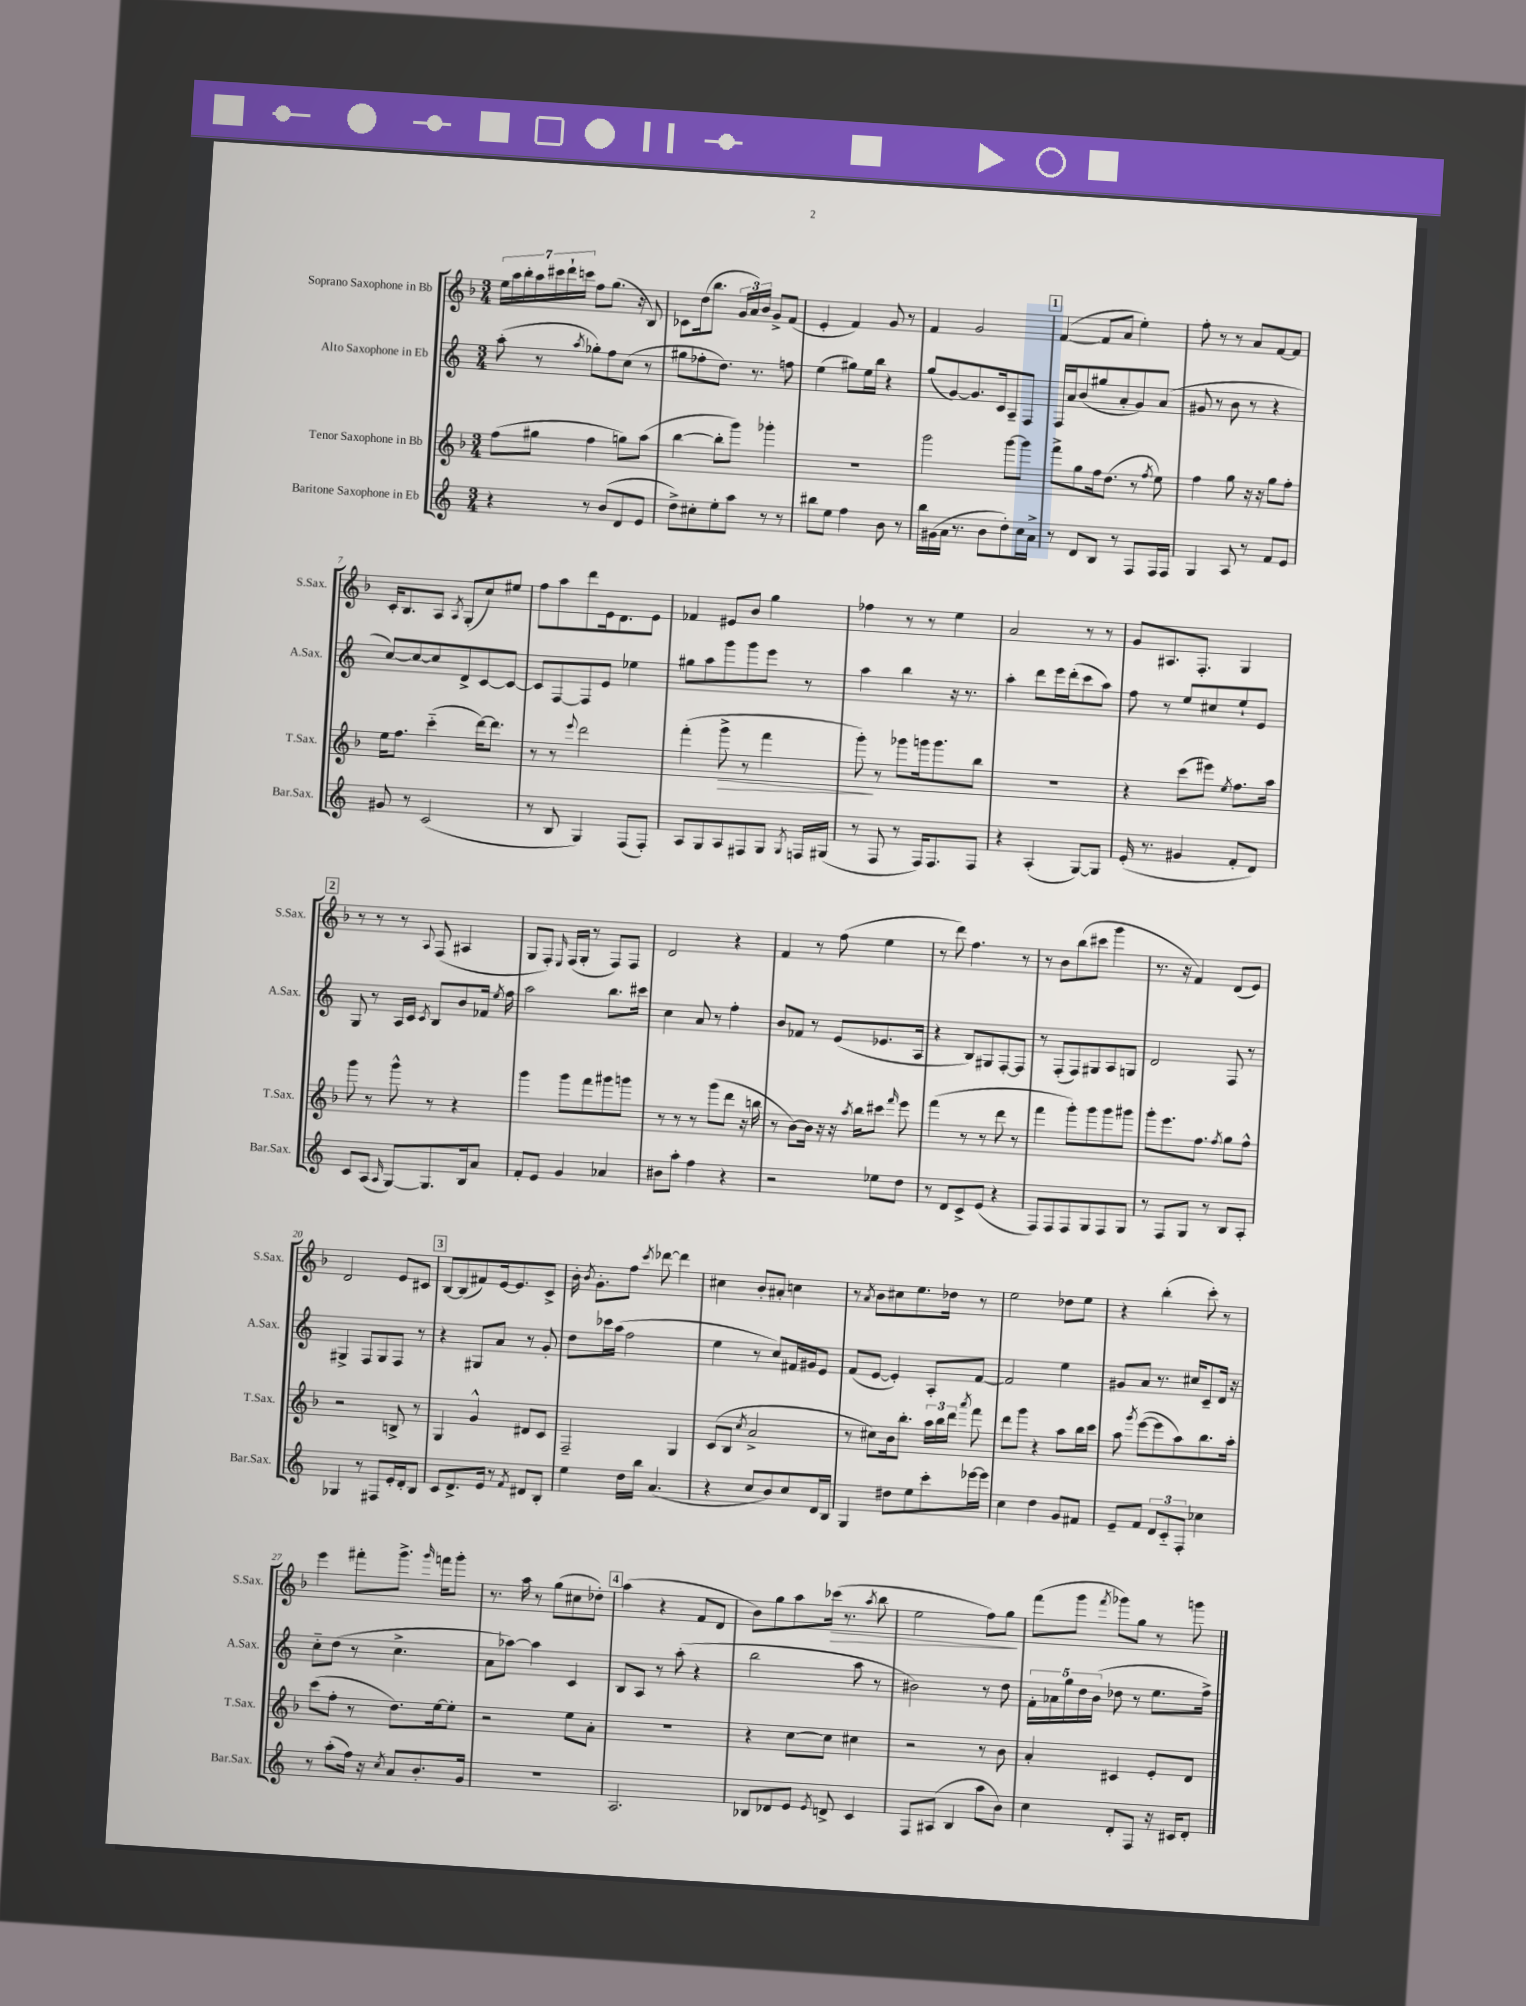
<<
\new StaffGroup <<
\new Staff = "s0" \with { instrumentName = "Soprano Saxophone in Bb" shortInstrumentName = "S.Sax." } {
    \clef treble \key f \major \numericTimeSignature \time 3/4
    \autoBeamOff \tuplet 7/4 { e''16[ a''16 bes''16-. a''16 cis'''16 d'''16-! c'''16] } f''8[ g''8.]( r16 bes8) |
    ces'8[ d''16( bes''8.] \tuplet 3/2 { g'16[ a'16) bes'16] } g'8[-> f'8]( |
    e'4-. f'4) g'8 r8 |
    f'4 g'2 |
    \mark \markup { \box "1" } f'4~( f'8[ a'8] e''4-.) |
    f''8-. r8 r8 a'8[ f'8~ f'8] |
    c'16[-. bes8. a8] \acciaccatura { a8 } g8[-.( c''8) eis''8] |
    f''8[ a''8 d'''8 e'16 d'8. e'8] |
    fes'4 eis'8[ bes'8] g''4 |
    fes''4 r8 r8 e''4 |
    a'2 r8 r8 |
    g'8[ ais8. f8.]-. g4 |
    \mark \markup { \box "2" } r8 r8 r8 \appoggiatura { a8 } f8( ais4 |
    g8[ f8]-.) \grace { e16 } f16[( g16]-. r8 f8[) f8] |
    d'2 r4 |
    f'4 r8 f''8( e''4 |
    r8 d'''8) f''4. r8 |
    r8 bes'8[ bes''8( cis'''8] g'''4 |
    r8. r16 f'4) d'8[( e'8]) |
    d'2 e'8[ cis'8] |
    \mark \markup { \box "3" } bes8[~ bes8( fis'8) e'16~ e'8. c'8]-> |
    bes'16-. \acciaccatura { bes'8 } g'8.[-. f''8] \acciaccatura { c'''8 } des'''8~ des'''4 |
    cis''4 bes'8[-. ais'8]-. c''4 |
    r8 \acciaccatura { a'8 } bes'8[ cis''8 e''8. des''16] r8 |
    e''2 des''8[ e''8] |
    r4 bes''4-.( c'''8-.) r8 |
    e'''4 fis'''8[-. g'''8.]-> \grace { g'''16 } f'''16[ g'''8]-. |
    r8. a''16 r8 g''8[( cis''8 des''8]-.) |
    \mark \markup { \box "4" } a''4( r4 f'8[ d'8] |
    bes'8[) g''8 a''8 ces'''16]\>( r8. \acciaccatura { a''8 } bes''8 |
    e''2 f''8[) g''8]\! |
    f'''8[( g'''8] \acciaccatura { f'''8 } ges'''8[) g''8] r8 g'''8 \bar "|." |
}
\new Staff = "s1" \with { instrumentName = "Alto Saxophone in Eb" shortInstrumentName = "A.Sax." } {
    \clef treble \key c \major \numericTimeSignature \time 3/4
    \autoBeamOff a''8-.( r8 \acciaccatura { a''8 } ges''8[-.) f''8 c''8]( r8 |
    gis''8[ fes''8-. d''8.]) r8. f''8 |
    e''4( gis''8[) e''16 b''16] r4 |
    g''8[( g'8~) g'8. c'16 a8-- f8] |
    \mark \markup { \box "1" } f16[ a'16 b'8( gis''8 a'8-. g'8) a'8]( |
    gis'8 r8 b'8 r8 r4 |
    c''8[~) c''8~ c''8 d'8-> c'8~ c'8]~ |
    c'8[ f8~ f8 e'8] ees''4 |
    gis''8[ a''8 g'''8 g'''8 e'''8] r8 |
    a''4 b''4 r16 r8. |
    a''4-. d'''8[ e'''16 d'''16-.( c'''8 a''8]) |
    f''8 r8 e''8[ cis''8 e''8-! e'8] |
    \mark \markup { \box "2" } g8 r8 a16[ c'16] \acciaccatura { c'8 } b8[ b'8 fes'16] \acciaccatura { e''8 } f''16 |
    a''2 b''8.[ cis'''16] |
    c''4 a'8 r8 f''4-. |
    b'8[ fes'8] r8 e'8[( ees'8. a16] |
    r4 b8[) gis8 f8~-. f8] |
    r8 f8[-.( f8) gis8 a8 g8] |
    d'2 f8 r8 |
    gis4-> f8[ gis8 f8] r8 |
    \mark \markup { \box "3" } r4 gis8[ a'8] r8 g'8-. |
    d''8[ ces'''16 a''16]( f''2 |
    e''4 r8 c''8[) fis'16 gis'16 e'8] |
    f'8[( e'8]~ e'4-.) a8[-. f'8]~ |
    f'2 e''4 |
    gis'8[ a'8] r8. cis''16[ c'8-- d'16] r16 |
    c''8[-_ d''8]( r8 c''4.-> |
    a'8[ aes''8]~) aes''4 c'4 |
    \mark \markup { \box "4" } b8[ a8] r8 a''8-.( r4 |
    b''2 a''8 r8 |
    bis'2) r8 d''8 |
    \tuplet 5/4 { f'16[-. aes'16 g''16 d''16 b'16]( } des''8 r8 e''8.[ f''16]->) \bar "|." |
}
\new Staff = "s2" \with { instrumentName = "Tenor Saxophone in Bb" shortInstrumentName = "T.Sax." } {
    \clef treble \key f \major \numericTimeSignature \time 3/4
    \autoBeamOff f''8[( gis''8] f''4 g''8[) a''8]( |
    bes''4~ bes''8[-. g'''8]) ges'''4-. |
    R2. |
    g'''2 g'''8[~ g'''8] |
    \mark \markup { \box "1" } f'''8[-> g''8 f''16 d''8.]( r8 \acciaccatura { f''8 } e''8) |
    f''4 g''8 r16 r16 g''8[ f''8]-. |
    e''16[ f''8.] c'''4-_( d'''16[~) d'''8.] |
    r8 r8 \appoggiatura { e'''8 } d'''2 |
    f'''4-.( g'''8->\> r8 f'''4 |
    g'''8-.\!) r8 ges'''8[ g'''16 g'''8. bes''8] |
    R2. |
    r4 c'''8[( eis'''8]) \acciaccatura { e''8 } f''8.[ a''16] |
    \mark \markup { \box "2" } g'''8 r8 g'''8-^ r8 r4 |
    g'''4 g'''8[ f'''8 gis'''8 g'''8] |
    r8 r8 r8 g'''8[( d'''8] r16 b''16 |
    r8 bes'8[~) bes'16] r16 r16 \acciaccatura { a''8 } bes''16[ cis'''8] \grace { f'''16 } e'''8 |
    f'''4( r8 r8 d'''8 r8 |
    f'''4 g'''8[-.) g'''8 g'''8 gis'''8] |
    g'''8[-. e'''8. f''8.] \acciaccatura { f''8 } g''8[ f''8]-^ |
    r2 b8-> r8 |
    \mark \markup { \box "3" } g4 g'4-^ dis'8[ c'8] |
    f2-- g4 |
    c'8[( bes8] \acciaccatura { c''8 } a'2-> |
    r8 cis''8[) bes'16 bes''8.]-. \tuplet 3/2 { a''16[ bes''16 d'''16] } \acciaccatura { a'''8 } f'''8 |
    d'''8[ g'''8] r4 a''8[ bes''16 c'''16] |
    a''8 \acciaccatura { g'''8 } e'''8[~( e'''8 a''8) bes''8. a''16]-. |
    c'''8[( f''8]-. r8 d''8.[) e''16~ e''8]-. |
    r2 e''8[ a'8]-. |
    \mark \markup { \box "4" } R2. |
    r4 c''8[~ c''8] cis''4 |
    r2 r8 bes'8 |
    a'4-. cis'4 e'8[-. d'8] \bar "|." |
}
\new Staff = "s3" \with { instrumentName = "Baritone Saxophone in Eb" shortInstrumentName = "Bar.Sax." } {
    \clef treble \key c \major \numericTimeSignature \time 3/4
    \autoBeamOff r4 r8 b'8[( d'8 e'8] |
    d''8[->) cis''8-. e''8-. a''8] r8 r8 |
    bis''8[ e''8] f''4 b'8 r8 |
    b''16[ gis'16( a'16] r8. b'8[ d''8-.) c''16 a'16]-> |
    \mark \markup { \box "1" } r8 d'8[ b8] r8 f8[ f16 f16] |
    g4 a8 r8 f'8[ e'8] |
    gis'8 r8 c'2( |
    r8 b8 g4) f8[( f8]-.) |
    a8[ g8 a8 fis8 g8] \acciaccatura { g8 } f16[ gis16]( |
    r8 f8 r8 f16[) f8. f8] |
    r4 a4-.( g8[~) g8] |
    e'16-.( r8. gis'4 f'8[-. d'8]) |
    \mark \markup { \box "2" } c'8[ a8]( \grace { a16 } g8[~) g8. b16 a'8] |
    f'8[-. e'8] g'4 aes'4 |
    bis'8[ a''8]-. f''4 r4 |
    r2 ees''8[ d''8] |
    r8 d'8[ c'8-> e'8]( r4 |
    f8[) f8 f8 g8 f8 g8] |
    r8 f8[ g8] r8 b8[ a8]-. |
    ges4 r8 fis8[ e'16-. d'16-. b8] |
    \mark \markup { \box "3" } c'8[ d'8.-> e'16] r8 \acciaccatura { f'8 } dis'8[ b8]-. |
    e''4 d''16[ b''16] a'4.( |
    r4 c''8[ b'8) c''8 d'16 b16] |
    g4 dis''8[ e''8 c'''8-. ees'''16~ ees'''16] |
    c''4 d''4 g'8[ fis'8] |
    e'8[-- f'8] \tuplet 3/2 { d'8[ c'8-_ f8]-. } ces''4 |
    r8 a''8[-.( f''16]) r16 \acciaccatura { c''8 } a'8[ b'8.-. g'16] |
    R2. |
    \mark \markup { \box "4" } a2. |
    bes8[ des'8 e'8] \acciaccatura { e'8 } d'8-> c'4 |
    f8[ ais8]( b4 a''8[ b'8]) |
    c''4 d'8[-. f8] r16 cis'16[ d'8]-. \bar "|." |
}
>>
>>
